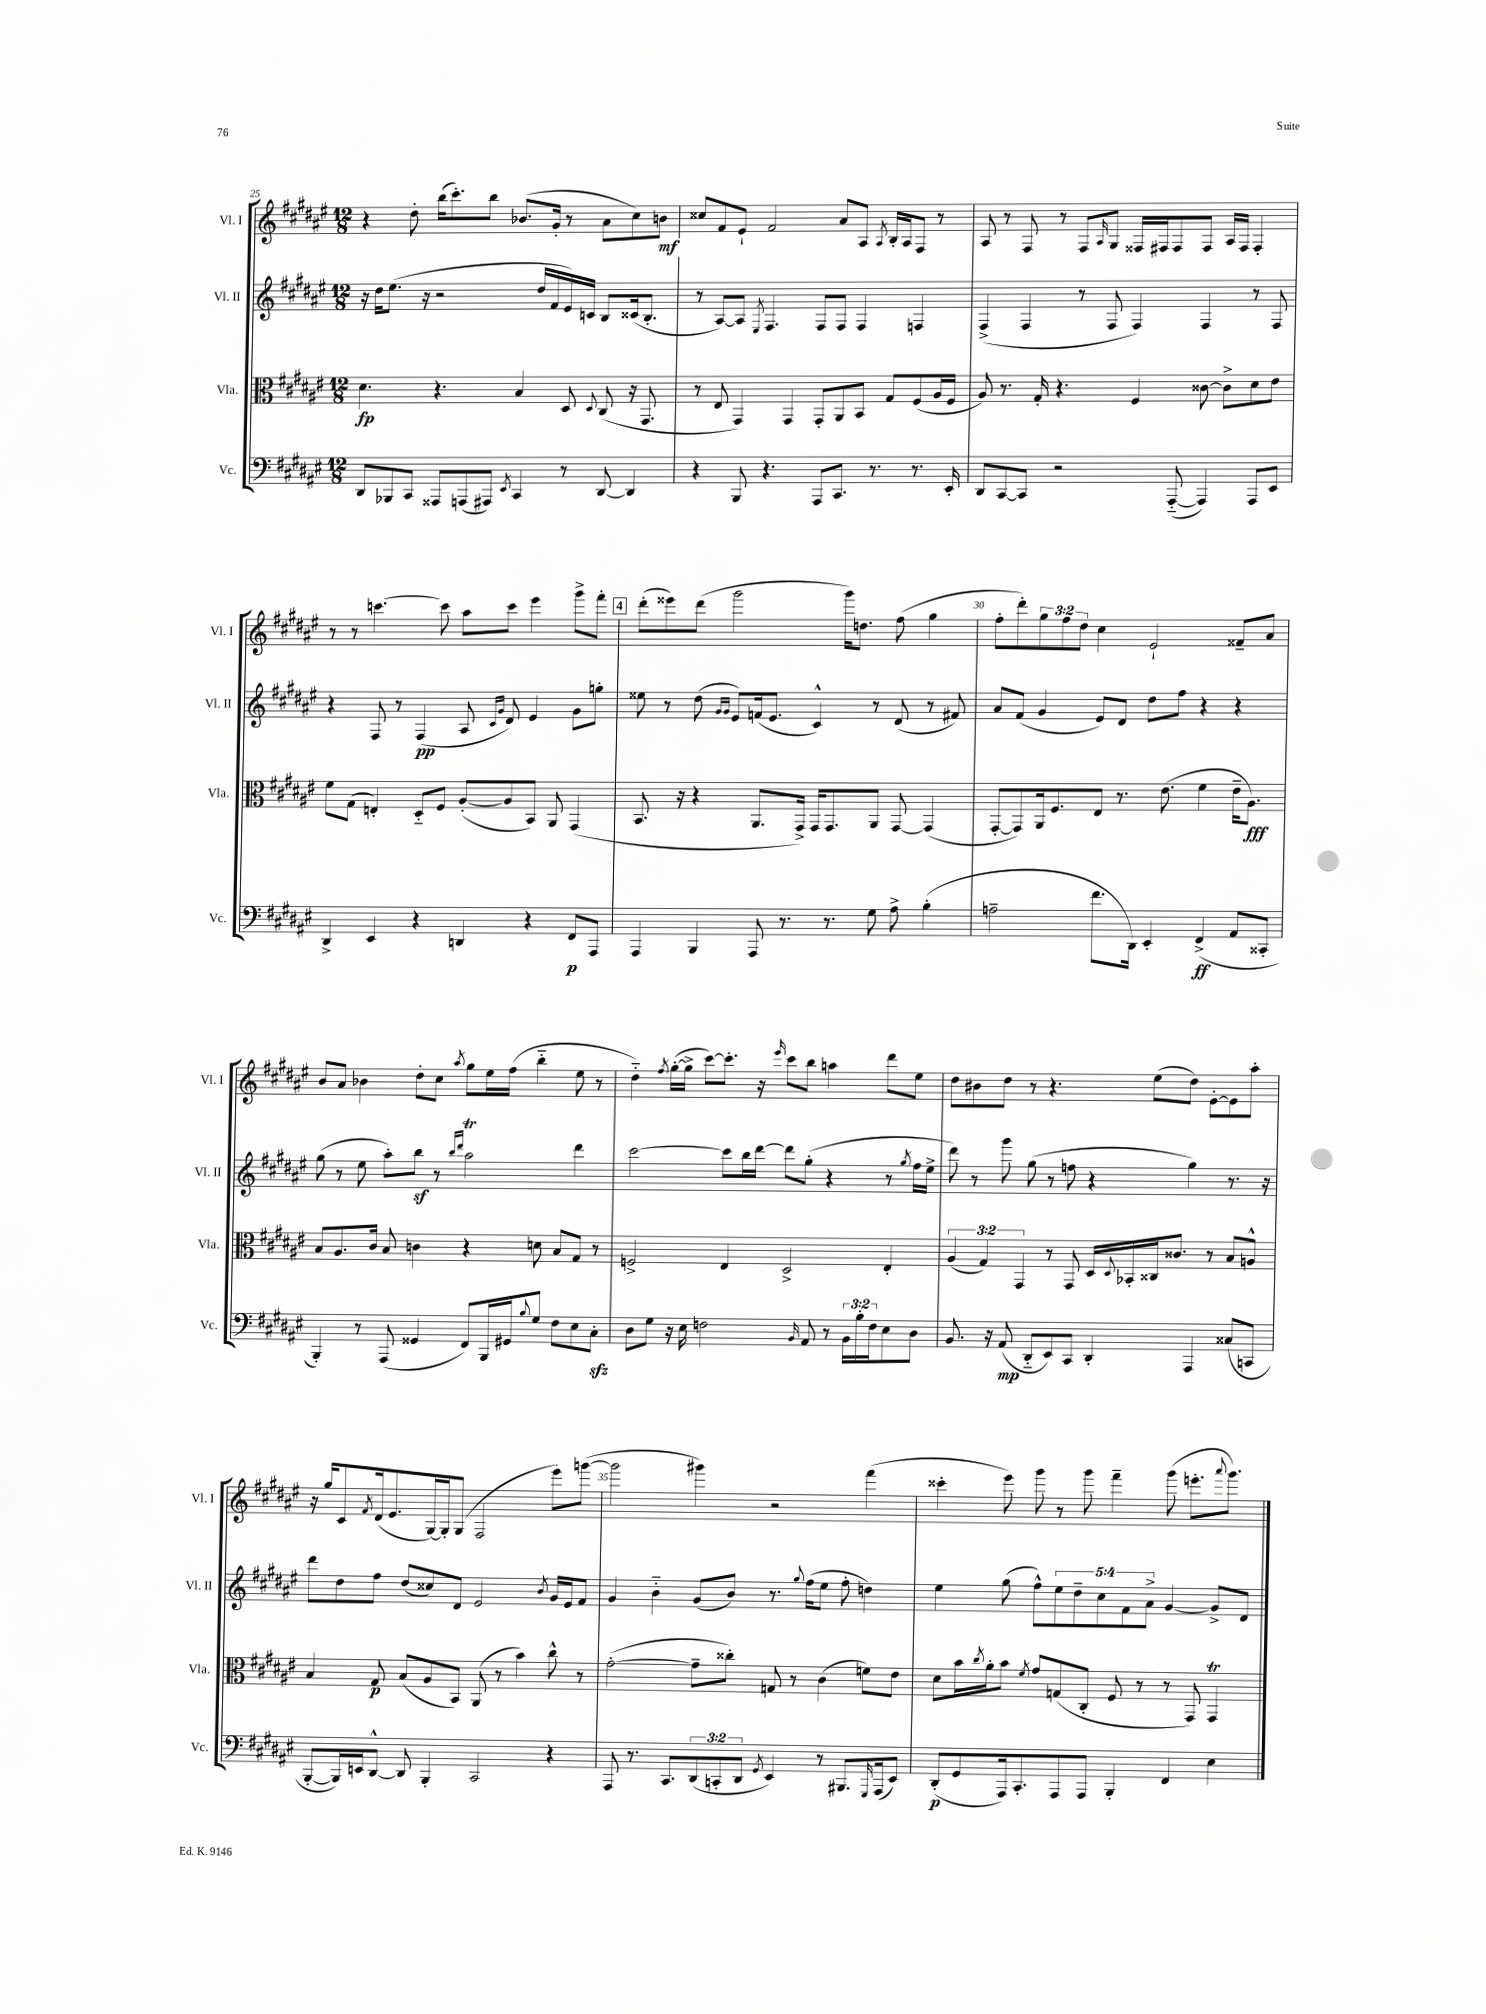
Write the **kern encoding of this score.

**kern	**kern	**kern	**kern
*staff4	*staff3	*staff2	*staff1
*clefF4	*clefC3	*clefG2	*clefG2
*k[f#c#g#d#a#e#]	*k[f#c#g#d#a#e#]	*k[f#c#g#d#a#e#]	*k[f#c#g#d#a#e#]
*M12/8	*M12/8	*M12/8	*M12/8
8DD#/L	4.d#\	16r	4r
.	.	16dd#\LK	.
8BBB-/	.	(8.ee#\J	.
8CC#/J	.	.	8dd#'\
.	.	16r	.
8AAA##/L	4.r	2r	(16bb\LK
.	.	.	8.ccc#'\)
(8AAA/	.	.	.
8AAA#/J)	.	.	8bb\J
8qEE#/	.	.	.
4CC#/	4B/	.	(8.b-/L
.	.	16dd#/LL	.
.	.	16f#/	16g#'/Jk
8r	8D#/	16e#/)	8r
.	.	16c/JJ	.
.	8qqD#/	.	.
[8DD#/	(8C#/	8B/L	8a#\L
4DD#/]	16r	(16c##/k	8cc#\)
.	8.GG#/	8.B'/J	.
.	.	.	8b\J
=	=	=	=
4r	8r	8r	8cc##/L
.	8E#/	[8A#/L)	8f#/
8BBB/	4GG#/)	8A#/]J	8e#`/J
.	.	8qE#/	.
4.r	.	4.F#/	2f#/
.	4GG#/	.	.
8AAA#/L	8GG#'/L	8F#/L	.
8.CC#/J	8AA#/	8F#/J	8a#/L
.	8BB/J	4F#/	8A#/J
8.r	.	.	.
.	.	.	8qA#/
.	8G#/L	.	16B'/LL
.	.	.	16A#/J
8.r	(8F#/	4F/	8F#/J
.	16A#/L	.	8r
16EE#'/	16F#/JJ	.	.
=	=	=	=
8DD#/L	8A#/)	(4F#^/	8A#/
[8CC#/	8.r	.	8r
8CC#/]J	.	4F#/	8F#/
.	16G#'/	.	.
2r	4.r	.	8r
.	.	8r	8F#/L
.	.	.	16qqA#/
.	.	8F#/	8G#/J
.	4F#/	4F#/)	16F##/LL
.	.	.	16F#/J
([8AAA#'~/	.	.	8F#/
4AAA#/])	[8c##\	4F#/	8F#/J
.	8c##^\]L	.	16A#/LL
.	.	.	16F#/JJ
8AAA#/L	8d#\	8r	4F#'/
8EE#/J	8e#\J	8F#/	.
=	=	=	=
4DD#^/	8f#\L	4r	8r
.	(8G#\J	.	8r
4EE#/	4E'/)	8F#/	[4.ccc\
.	.	8r	.
4r	8D#'~/L	(4F#/	.
.	8F#/J	.	8ccc\]
4DD/	([8A#'/L	8A#/	8aa#\L
.	.	16qqc#/LL	.
.	.	16qqg#/JJ	.
.	8A#/]	8d#/)	8ccc\J
4r	8BB/J)	4e#/	4eee#\
.	8AA#/	.	.
8FF#/L	(4GG#/	8g#\L	8ggg#^\L
8AAA#/J	.	8gg'\J	8fff#'\J
=	=	=	=
4AAA#/	8.BB/	8ee##\	(8ddd#'\L
.	.	8r	8eee##\)
.	16r	.	.
4BBB/	4r	(8dd#\	(8ddd#\J
.	.	16qqg#/LL	.
.	.	16qqg#/JJ	.
.	.	8e#/L)	2ggg#\
8AAA#/	8.AA#/L	(16f/k	.
.	.	8.e#/J	.
8.r	.	.	.
.	16GG#^/Jk)	.	.
.	16GG#/LK	4c#^^/)	.
8.r	8.GG#/	.	.
.	.	.	16ggg#\LK)
.	.	.	8.dd\J
8G#\	8AA#/J	8r	.
8A#^\	[8GG#/	(8d#/	(8ff#\
(4B'\	(4GG#/]	8r	4gg#\
.	.	8f#/)	.
=	=	=	=
2A~\	[8GG#'/L	8a#/L	8ff#'\L
.	8GG#/])	(8f#/J	8ddd#'\)
.	16AA#/k	4g#/	12gg#\
.	8.F#/	.	.
.	.	.	12ff#\
.	.	.	12dd#\J
8.f#\L	8E#/J	8e#/L)	4cc#\
.	8.r	8d#/J	.
16DD#\Jk)	.	.	.
4EE#'/	.	8dd#\L	2e#`/
.	(8.e#\	.	.
.	.	8ff#\J	.
(4FF#^/	4f#\	4r	.
8AA#/L	16e#~\LK	4r	8f##~/L
.	8.A#\J)	.	.
8CC##'/J	.	.	8a#/J
=	=	=	=
4BBB'/)	8B/L	(8gg#\	8b/L
.	8.A#/	8r	8a#/J
8r	.	8ee#\	4b-\
.	16c#/Jk	.	.
(8AAA#/	8B/	8aa#'\L)	.
4GG##/	4c\	8bb\J	8dd#'\L
.	.	8r	8cc#\J
.	.	16qqbb/LL	.
.	.	16qqddd#/JJ	8qaa#/
8FF#/L)	4r	2aa#\	8gg#\L
16BBB/L	.	.	16ee#\L
16GG#/J	.	.	(16ff#\JJ
8qqB/	.	.	.
8G#/J	8d\	.	4bb'~\
8F#\L	8B/L	.	.
8E#\	8G#/J	4ddd#\	8ee#\
8C#'\J	8r	.	8r
=	=	=	=
8D#\L	2F^/	[2ccc#\	4dd#'~\)
8G#\J	.	.	.
.	.	.	8qff#/
16r	.	.	([16gg#'\LL
16E#\	.	.	16gg#^\]JJ
2F\	.	.	[8ccc#\L)
.	4E#/	8ccc#\]L	8.ccc#'\]J
.	.	16bb\L	.
.	.	[16ddd#\JJ	16r
.	.	.	16qqeee#/
.	2D#^/	8ddd#\]L	8ccc#\L
16qqBB/	.	.	.
8AA#/	.	(8gg#'\J	8bb\J
8r	.	4r	4aa\
24BB\LL	.	.	.
24B'\	.	.	.
24F\J	.	.	.
8E#\	4E#'/	8r	8ddd#\L
.	.	8qgg#/	.
8D#\J	.	16ff#\LL	8ee#\J
.	.	16ee#^\JJ	.
=	=	=	=
8.BB/	(6A#/	8ddd#\)	8dd#\L
.	.	8r	8b#\
.	6G#/)	.	.
16r	.	.	.
(8AA#/	.	8ggg#\	8dd#\J
.	6GG#/	.	.
8DD#'~/L	.	(8gg#\	8r
8EE#/)	8r	8r	4.r
8CC#/J	8GG#/	8ff\	.
4DD#'/	16D#/LL	4r	.
.	8qqD#/	.	.
.	16BB-'/	.	.
.	16C##/J	.	(8ee#\L
.	8.c##/J	.	.
4AAA#/	.	4gg#\)	8dd#\J)
.	8r	.	[8e#'\L
(8C##/L	8B/L	8.r	8e#\]
8CC/J	8A^^/J	.	8aa#'\J
.	.	16r	.
=	=	=	=
[8BBB'/L	4B/	8ddd#\L	16r
.	.	.	16gg#/LK
16BBB/]L)	.	8dd#\	8c#/
16EE/J	.	.	.
.	.	.	8qf#/
[8DD#^^/J	8G#/	8ff#\J	(16d#/k
.	.	.	8.e#/
8DD#/]	(8B/L	(8dd#/L	.
4BBB'/	8A#/	8cc##/)	[16G#/L)
.	.	.	16G#'/]J
.	8BB/J)	8d#/J	(8G#/J
2CC#/	(8AA#/	2e#/	2F#/
.	8r	.	.
.	4b\)	.	.
.	.	8qb/	.
4r	8cc#^^\	16g#/LL	8eee#\L)
.	.	16e#/J	.
.	8r	8f#/J	([8ggg\J
=	=	=	=
8AAA#/	([2g#'\	4g#/	2ggg\]
8.r	.	.	.
.	.	4b'~\	.
8.CC#/L	.	.	.
(12DD#/	8g#~\]L	(8g#/L	4ggg#\)
12CC'/	.	.	.
.	8cc##'\J)	8b/J)	.
12DD#/J	.	.	.
8qGG#/	.	.	.
4EE#/)	8G/	8.r	2r
.	8r	.	.
.	.	8qqgg#/	.
.	.	(16ff#\LK	.
8r	(4c#\	8ee#\J	.
8.BBB#/L	.	8ff#'\	.
.	8f\L)	4dd\)	(4fff#\
16qqGGG#/	.	.	.
(16AAA#/k	.	.	.
8EE#/J)	8e#\J	.	.
=	=	=	=
(8DD#'/L	8d#\L	4ee#\	4ccc##'\
8GG#/	16b\L	.	.
.	8qcc#/	.	.
.	16a#'\J	.	.
16AAA#/k)	8b\J	(8gg#\	8eee#\)
8.CC#'/	.	.	.
.	8qf#/	.	.
.	8g#/L	8ff#^^\L)	8ggg#\
8AAA#/	(8G/	10ee#\	8r
.	.	10dd#~\	.
8AAA#/J	8C#'/J	.	8ggg#\
.	.	10cc#\	.
4BBB'/	8F#/	.	4fff#~\
.	.	10f#\	.
.	8r	.	.
.	.	10a#^\J	.
4FF#/	8r	[4g#/	(8ggg#\
.	8GG#/)	.	8.eee'\L
4E#\	4GG#/	8g#^/]L	.
.	.	.	8qqaaa#/
.	.	.	8.ggg#\J)
.	.	8d#/J	.
==	==	==	==
*-	*-	*-	*-
